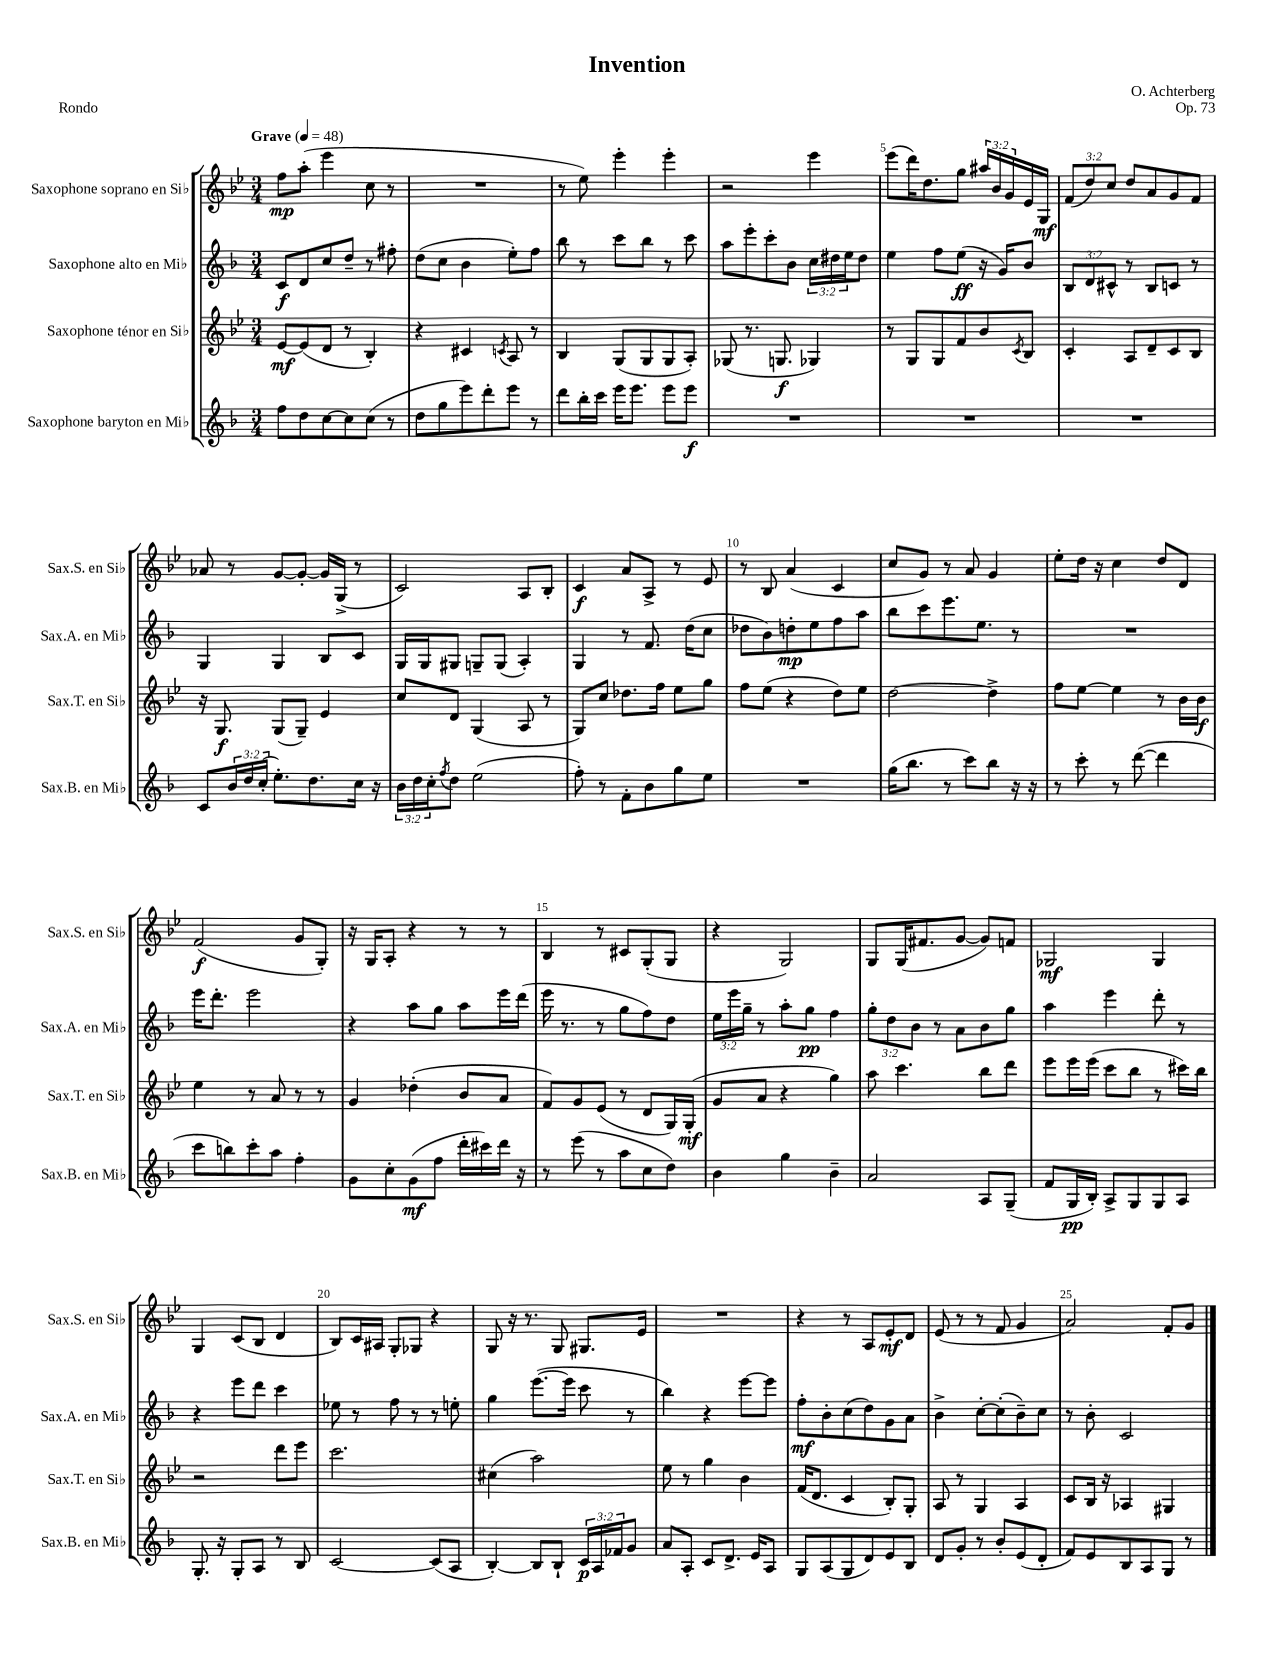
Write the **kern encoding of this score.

**kern	**kern	**kern	**kern
*staff4	*staff3	*staff2	*staff1
*clefG2	*clefG2	*clefG2	*clefG2
*k[b-]	*k[b-e-]	*k[b-]	*k[b-e-]
*M3/4	*M3/4	*M3/4	*M3/4
*MM48	*MM48	*MM48	*MM48
8ff	[8e-	8c	8ff
8dd	(8e-]	8d	(8aa'
[8cc	8d	8cc	4eee-
8cc]	8r	8dd~	.
(8cc	4B-')	8r	8cc
8r	.	8ff#'	8r
=	=	=	=
8dd	4r	(8dd	2.r
8gg	.	8cc	.
8eee)	4c#	4b-	.
8ddd'	.	.	.
.	8qc	.	.
8eee	8A	8ee')	.
8r	8r	8ff	.
=	=	=	=
8ddd	4B-	8bb-	8r
16bb-'	.	8r	8ee-)
16ccc	.	.	.
16eee	(8G	8ccc	4eee-'
8.eee	.	.	.
.	8G	8bb-	.
8eee	8G	8r	4eee-'
8eee	8A')	8ccc	.
=	=	=	=
2.r	(8G-	8aa	2r
.	8.r	8eee'	.
.	.	8ccc'	.
.	8.G	.	.
.	.	8b-	.
.	4G-)	24cc	4eee-
.	.	24dd#	.
.	.	24ee	.
.	.	8dd#	.
=	=	=	=
2.r	8r	4ee	(8eee-
.	8G	.	16ddd)
.	.	.	8.dd
.	8G	8ff	.
.	8f	(8ee	8gg
.	8b-	16r	24aa#
.	.	.	24b-
.	.	16g)	.
.	.	.	24g
.	8qc	.	.
.	8B-	8b-	16e-
.	.	.	16G
=	=	=	=
2.r	4c'	12B-	(12f
.	.	12d	12dd)
.	.	12c#^^	12cc
.	8A	8r	8dd
.	8d~	8B-	8a
.	8c	8c	8g
.	8B-	8r	8f
=	=	=	=
8c	16r	4G	8a-
.	8.G	.	.
24b-	.	.	8r
24dd	.	.	.
(24cc'	.	.	.
8.ee')	(8G	4G	[8g
.	8G~)	.	8g'_
8.dd	.	.	.
.	4e-	8B-	16g]
.	.	.	(16G^
16cc	.	8c	8r
16r	.	.	.
=	=	=	=
24b-	8cc	16G	2c)
24dd	.	.	.
.	.	16G	.
24cc'	.	.	.
8qff	.	.	.
8dd	8d	8G#	.
(2ee	(4G	8G~	.
.	.	(8G	.
.	8A	4A')	8A
.	8r	.	8B-'
=	=	=	=
8ff')	8G)	4G	4c
8r	8cc	.	.
8f'	8.dd-	8r	8a
8b-	.	8.f	8A^
.	16ff	.	.
8gg	8ee-	.	8r
.	.	(16dd	.
8ee	8gg	8cc	8e-
=	=	=	=
2.r	8ff	8dd-	8r
.	(8ee-	8b-)	8B-
.	4r	8dd'	(4a
.	.	8ee	.
.	8dd)	8ff	4c
.	8ee-	8aa	.
=	=	=	=
(16gg	[2dd	8bb-	8cc
8.bb-	.	.	.
.	.	8ccc	8g)
8r	.	8.eee	8r
8ccc)	.	.	8a
.	.	8.ee	.
8bb-	4dd^]	.	4g
16r	.	8r	.
16r	.	.	.
=	=	=	=
8r	8ff	2.r	8ee-'
8ccc'	[8ee-	.	16dd
.	.	.	16r
8r	4ee-]	.	4cc
([8ddd	.	.	.
4ddd]	8r	.	8dd
.	16b-	.	8d
.	16b-	.	.
=	=	=	=
8ccc	4ee-	16eee	(2f
.	.	8.ddd'	.
8bb)	.	.	.
8ccc'	8r	2eee	.
8aa	8a	.	.
4ff'	8r	.	8g
.	8r	.	8G')
=	=	=	=
8g	4g	4r	16r
.	.	.	16G
8cc'	.	.	8A'
(8g	(4dd-'	8aa	4r
8ff	.	8gg	.
16ddd'	8b-	8aa	8r
16ccc#)	.	.	.
16ddd	8a	16eee	8r
16r	.	(16ddd	.
=	=	=	=
8r	8f)	16eee	4B-
.	.	8.r	.
(8eee	8g	.	.
8r	(8e-	8r	8r
8aa	8r	8gg	8c#
8cc	8d	8ff)	(8G'
8dd)	16G)	8dd	8G
.	(16G'	.	.
=	=	=	=
4b-	8g	24ee	4r
.	.	24eee	.
.	.	24gg~	.
.	8a	8r	.
4gg	4r	8aa'	2G)
.	.	8gg	.
4b-~	4gg)	4ff	.
=	=	=	=
2a	8aa	12gg'	8G
.	.	12dd	.
.	4.ccc	.	(16G
.	.	12b-	.
.	.	.	8.f#
.	.	8r	.
.	.	8a	[8g
8A	8bb-	8b-	8g])
(8G~	8ddd	8gg	8f
=	=	=	=
8f	8eee-	4aa	2G-
16G	16eee-	.	.
16B-')	(16eee-	.	.
8A^	8ccc	4eee	.
8G	8bb-	.	.
8G	8r	8ddd'	4G-
8A	16ccc#)	8r	.
.	16bb-	.	.
=	=	=	=
8.G'	2r	4r	4G
16r	.	.	.
8G'	.	8eee	(8c
8A	.	8ddd	8B-
8r	8ddd	4ccc	4d
8B-	8eee-	.	.
=	=	=	=
[2c	2.ccc	8ee-	8B-)
.	.	8r	16c
.	.	.	16A#
.	.	8ff	8G'
.	.	8r	8G-
(8c]	.	8r	4r
8A	.	8ee'	.
=	=	=	=
[4B-')	(4cc#	4gg	8G
.	.	.	16r
.	.	.	8.r
8B-]	2aa)	([8.eee	.
8B-`	.	.	8G
.	.	16eee]	.
24c	.	8ccc	8.G#
24A	.	.	.
24f-	.	.	.
8g	.	8r	.
.	.	.	16e-
=	=	=	=
8a	8ee-	4bb-)	2.r
8A'	8r	.	.
8c	4gg	4r	.
8.d^	.	.	.
.	4b-	[8eee	.
16e	.	.	.
8A	.	8eee]	.
=	=	=	=
8G	(16f	8ff'	4r
.	8.d	.	.
(8A	.	8b-'	.
8G	4c	(8cc	8r
8d)	.	8dd)	8A
8e	8B-')	8g	8e-'
8B-	8G'	8a	8d
=	=	=	=
8d	8A	4b-^	(8e-
8g'	8r	.	8r
8r	4G	[8cc'	8r
8b-'	.	(8cc']	8f
(8e	4A	8b-~)	4g
8d'	.	8cc	.
=	=	=	=
8f)	8c	8r	2a)
8e	16B-	8b-'	.
.	16r	.	.
8B-	4A-	2c	.
8A	.	.	.
8G	4G#	.	8f'
8r	.	.	8g
==	==	==	==
*-	*-	*-	*-
